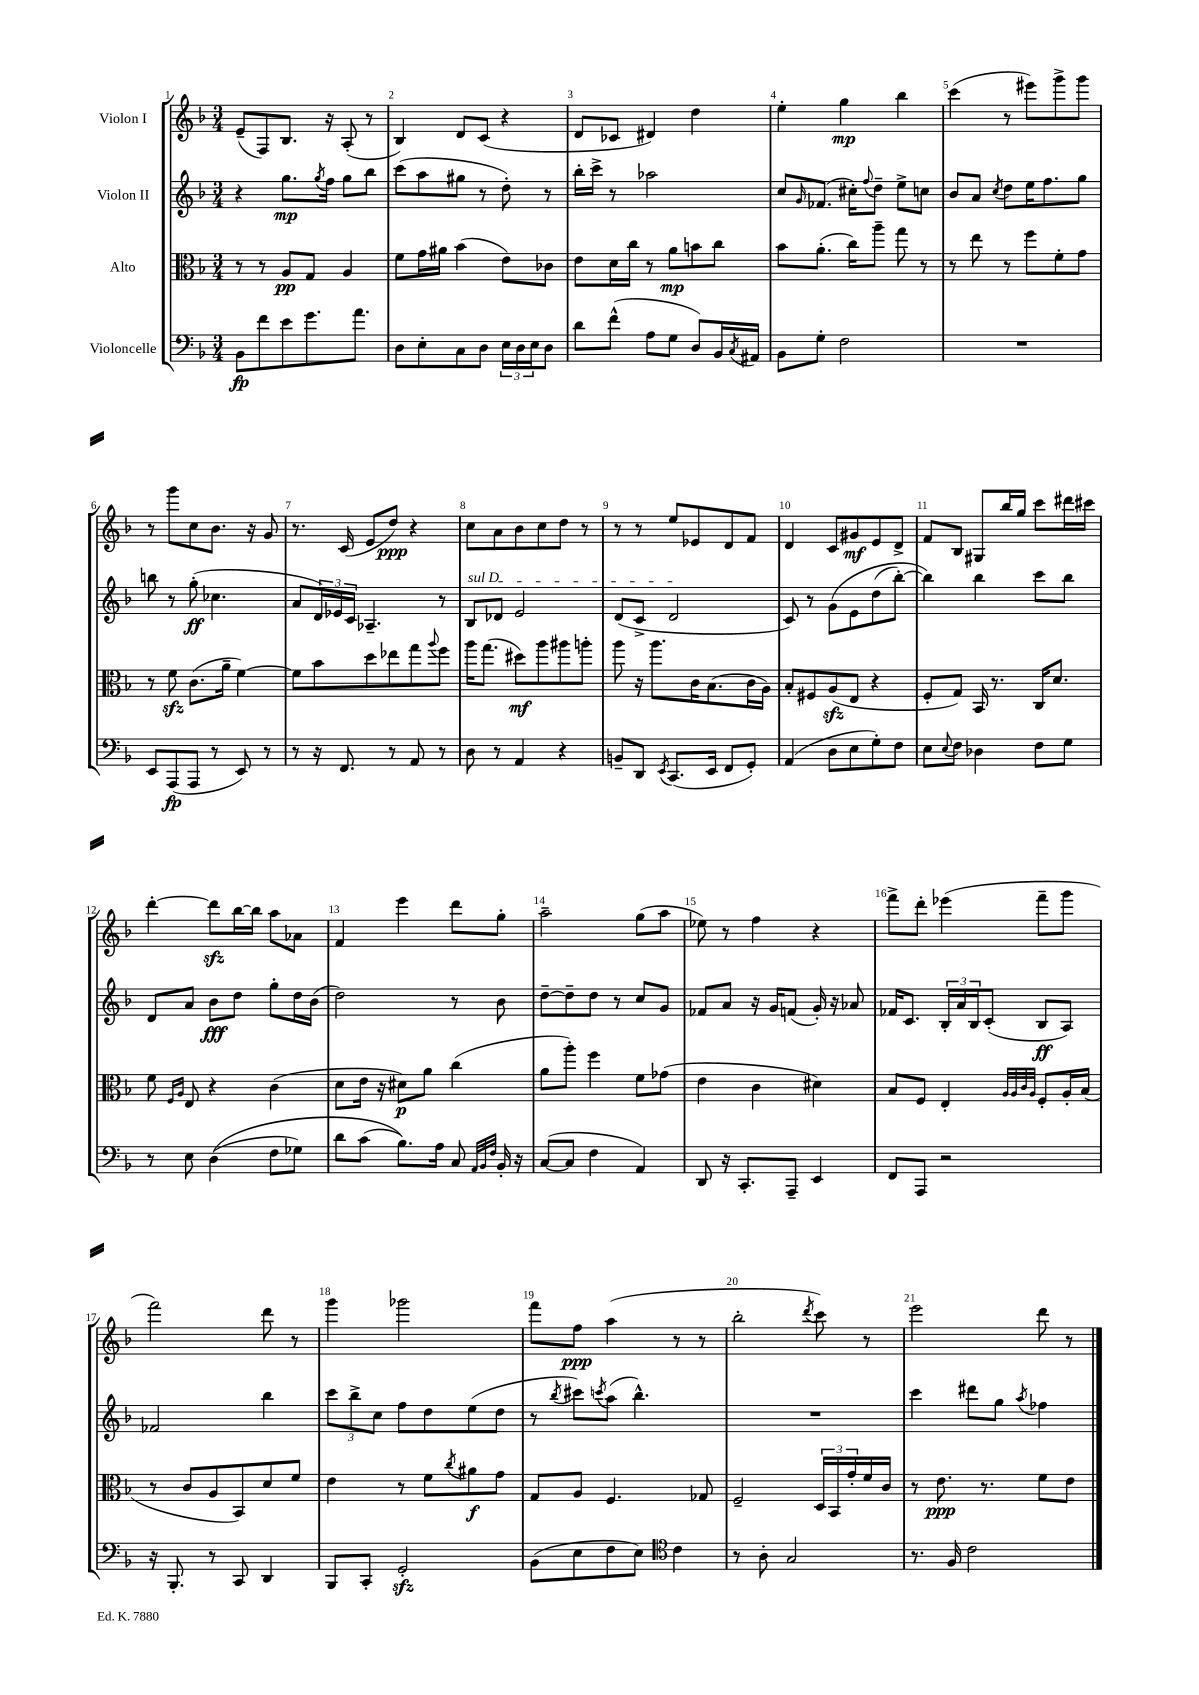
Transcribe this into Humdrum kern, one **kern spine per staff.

**kern	**kern	**kern	**kern
*staff4	*staff3	*staff2	*staff1
*clefF4	*clefC3	*clefG2	*clefG2
*k[b-]	*k[b-]	*k[b-]	*k[b-]
*M3/4	*M3/4	*M3/4	*M3/4
8BB-	8r	4r	(8e~
8f	8r	.	8F)
8e	8A	8.gg	8.B-
8.g	8G	.	.
.	.	8qgg	.
.	.	16ff	16r
.	4A	8gg	(8A'
8.a	.	.	.
.	.	8bb-	8r
=	=	=	=
8D	8f	(8ccc	4B-)
8E'	16g	8aa	.
.	16a#	.	.
8C	(4b-	8gg#	8d
8D	.	8r	(8c
24E	8e)	8dd')	4r
24D	.	.	.
24E	.	.	.
8D	8c-	8r	.
=	=	=	=
8d	8e	16bb-'	8d
.	.	16ccc^	.
(8f^^	16d	8r	8c-
.	16cc	.	.
8A	8r	2aa-	4d#)
8G	8a	.	.
8D)	8b	.	4dd
16BB-	8cc	.	.
8qC	.	.	.
16AA#	.	.	.
=	=	=	=
8BB-	8b-	8cc	4ee'
.	.	16qqg	.
8G'	(8.a'	(8.f-	.
2F	.	.	4gg
.	16cc)	16cc#')	.
.	.	8qqff	.
.	8aa~	8dd~	.
.	8gg	8ee^	4bb-
.	8r	8cc	.
=	=	=	=
2.r	8r	8b-	(4ccc
.	8ee	8a	.
.	.	8qcc	.
.	8r	8dd	8r
.	8ff	16ee	8eee#)
.	.	8.ff	.
.	8f'	.	8ggg^
.	8g	8gg	8ggg
=	=	=	=
8EE	8r	8bb	8r
(8AAA	8f	8r	8ggg
8AAA	(8.c	(8gg'	8cc
8r	.	4.cc-	8.b-
.	16a~	.	.
8EE)	[4f)	.	.
.	.	.	16r
8r	.	.	8g
=	=	=	=
8r	8f]	8a	8.r
16r	8b-	24d)	.
.	.	24e-	.
8.FF	.	.	(16c
.	.	24c	.
.	8dd	4.A-~	8e
8r	8ee-	.	8dd)
8AA	8gg	.	4r
.	8qqaa	.	.
8r	8ff	8r	.
=	=	=	=
8D	16aa	8B-	8cc
.	(8.gg	.	.
8r	.	8d-	8a
4AA	8dd#)	2e	8b-
.	8aa	.	8cc
4r	8aa#	.	8dd
.	8aa'	.	8r
=	=	=	=
8BB~	8aa	(8d	8r
8DD	16r	8c^	8r
.	8.aa	.	.
8qEE	.	.	.
(8.CC	.	2d	8ee
.	16c	.	8e-
16EE	(8.B-	.	.
8FF	.	.	8d
8GG')	16c	.	8f
.	16A)	.	.
=	=	=	=
(4AA	8B-'	8c)	4d
.	8F#	8r	.
8D	(8A	&(8g	8c
8E	8E	8e	8g#
8G')	4r	(8dd	8e
8F	.	[8bb-')	8d^
=	=	=	=
8E	8F'	4bb-]&)	8f
8qqE	.	.	.
8F	8G)	.	8B-
4D-	16BB-	4bb-	8G#
.	8.r	.	.
.	.	.	16bb-
.	.	.	16gg
8F	16C	8ccc	8ccc
.	8.d	.	.
8G	.	8bb-	16ddd#
.	.	.	16ccc#
=	=	=	=
8r	8f	8d	[4ddd'
.	16qqF	.	.
.	16qqA	.	.
8E	8E	8a	.
&((4D	4r	8b-	8ddd]
.	.	8dd	[16bb-
.	.	.	16bb-]
8F	(4c	8gg'	8aa
8G-)	.	16dd	8a-
.	.	(16b-	.
=	=	=	=
8d	8d	2dd)	4f
(8c	16e	.	.
.	16r	.	.
8.B-)&)	8d#)	.	4eee
.	8a	.	.
16A	.	.	.
8C	(4cc	8r	8ddd
32qqAA	.	.	.
32qqBB-	.	.	.
32qqF	.	.	.
16BB-'	.	8b-	8gg'
16r	.	.	.
=	=	=	=
([8C	8a	[8dd~	2aa~
8C]	8aa')	8dd~]	.
4F	4ff	8dd	.
.	.	8r	.
4AA)	8f	8cc	(8gg
.	(8g-	8g	8aa
=	=	=	=
8DD	4e	8f-	8ee-)
16r	.	8a	8r
8.CC'	.	.	.
.	4c	16r	4ff
.	.	16g	.
8AAA~	.	(8f	.
4EE	4d#)	16g')	4r
.	.	16r	.
.	.	8a-	.
=	=	=	=
8FF	8B-	16f-	8fff^
.	.	8.c	.
8AAA	8F	.	8ddd'
2r	4E'	24B-'	(4eee-
.	.	24a	.
.	.	24B-	.
.	.	(8c'	.
.	32qqA	.	.
.	32qqA	.	.
.	32qqc	.	.
.	32qqA	.	.
.	8F'	8B-	8fff~
.	16A'	8A)	8ggg
.	(16B-	.	.
=	=	=	=
16r	8r	2f-	2fff)
8.BBB-'	.	.	.
.	8c	.	.
8r	8A	.	.
8CC	8BB-)	.	.
4DD	8d	4bb-	8ddd
.	8f	.	8r
=	=	=	=
8BBB-	4e	12ccc	4ggg
.	.	12bb-^	.
8CC'	.	.	.
.	.	12cc	.
2GG'	8r	8ff	2ggg-
.	8f	8dd	.
.	8qcc	.	.
.	8a#	(8ee	.
.	8g	8dd	.
=	=	=	=
(8BB-	8G	8r	8fff
.	.	8qbb-	.
8E	8A	8ccc#)	8ff
.	.	8qccc	.
8F	4.F	(8aa	(4aa
8E)	.	4.bb-^^)	.
*clefC4	*	*	*
4c	.	.	8r
.	8G-	.	8r
=	=	=	=
8r	2F~	2.r	2bb-'
8A'	.	.	.
2G	.	.	.
.	.	.	8qddd
.	24D	.	8ccc)
.	24BB-	.	.
.	24g'	.	.
.	16f	.	8r
.	16c	.	.
=	=	=	=
8.r	8r	4ccc	2eee
.	8.e	.	.
16F	.	.	.
2c	.	8ddd#	.
.	8.r	.	.
.	.	8gg	.
.	.	8qaa	.
.	8f	4ff-	8ddd
.	8e	.	8r
==	==	==	==
*-	*-	*-	*-
